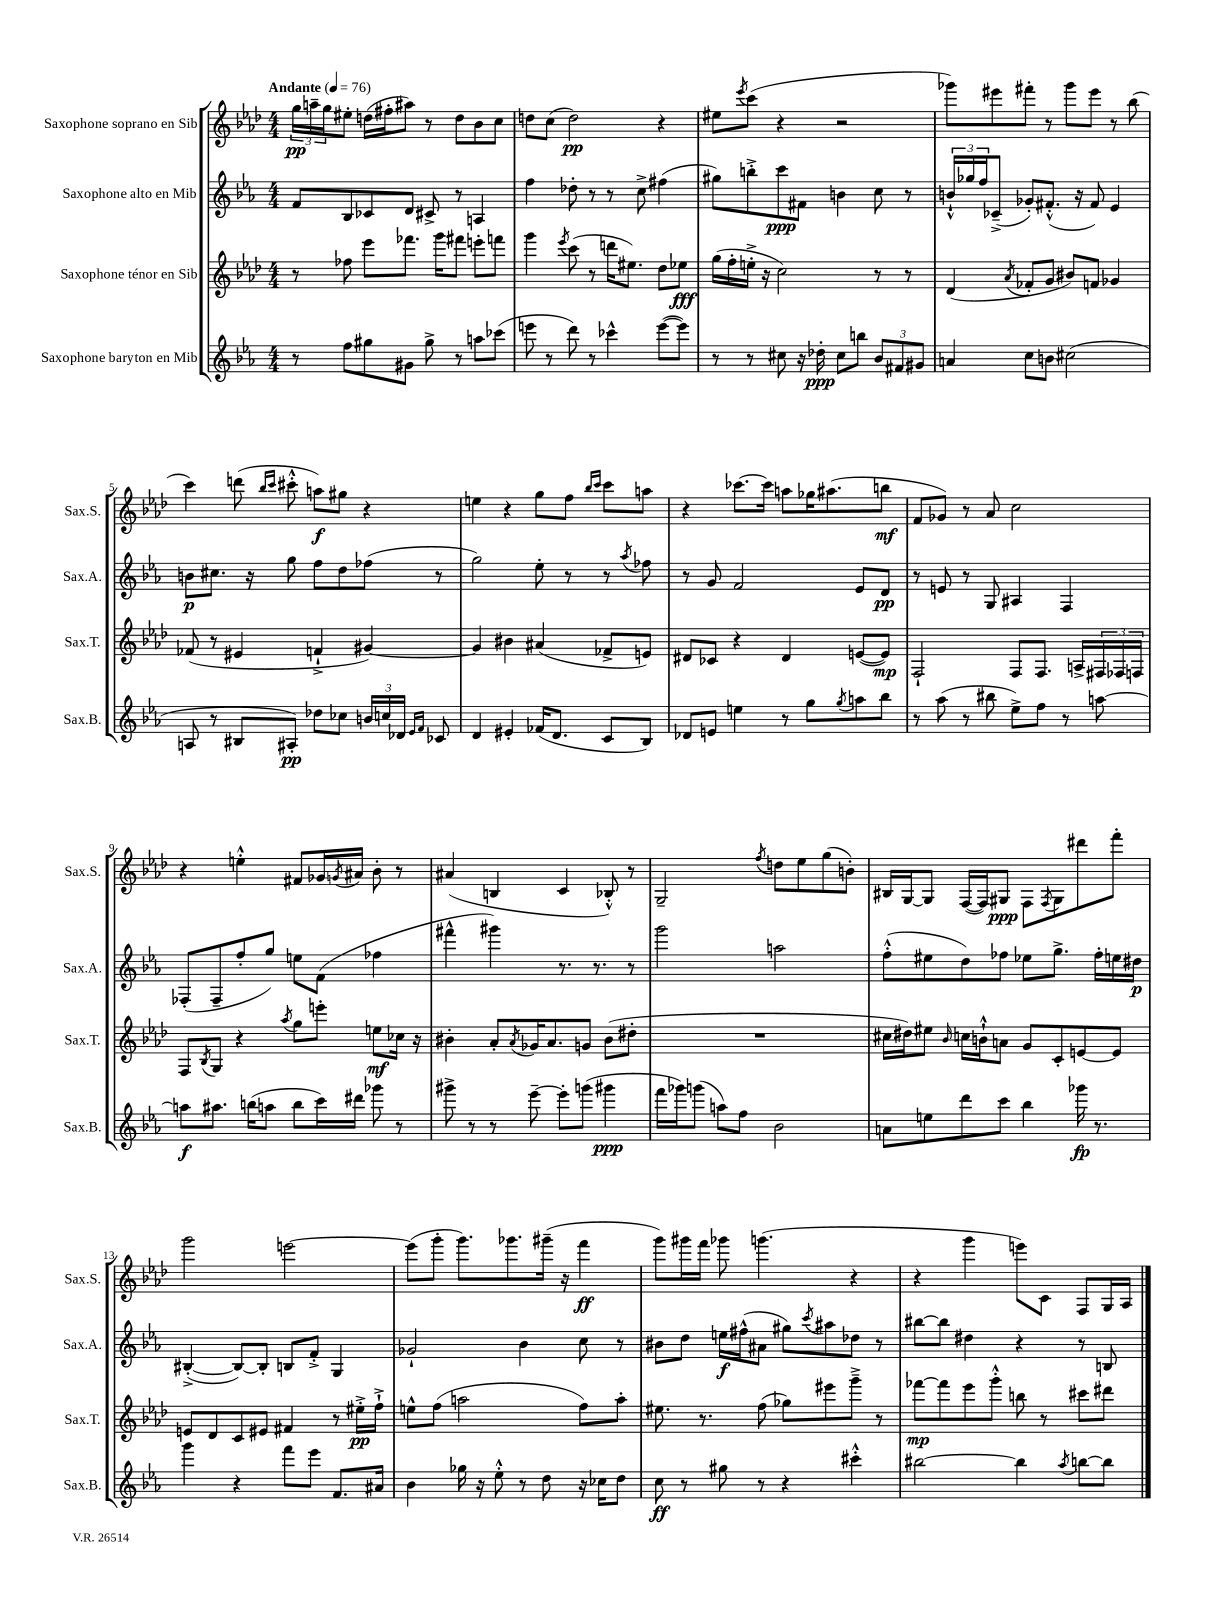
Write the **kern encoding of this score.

**kern	**dynam	**kern	**dynam	**kern	**dynam	**kern	**dynam
*part4	*part4	*part3	*part3	*part2	*part2	*part1	*part1
*staff4	*staff4	*staff3	*staff3	*staff2	*staff2	*staff1	*staff1
*I"Saxophone baryton en Mib	*	*I"Saxophone ténor en Sib	*	*I"Saxophone alto en Mib	*	*I"Saxophone soprano en Sib	*
*I'Sax.B.	*	*I'Sax.T.	*	*I'Sax.A.	*	*I'Sax.S.	*
*clefG2	*	*clefG2	*	*clefG2	*	*clefG2	*
*k[b-e-a-]	*	*k[b-e-a-d-]	*	*k[b-e-a-]	*	*k[b-e-a-d-]	*
*M4/4	*	*M4/4	*	*M4/4	*	*M4/4	*
*MM76	*	*MM76	*	*MM76	*	*MM76	*
=1	=1	=1	=1	=1	=1	=1	=1
!	!	!	!	!	!	!LO:TX:a:B:t=Andante	!
8r	.	8r	.	8f/L	.	24gg\LL	pp
.	.	.	.	.	.	24aan~\	.
.	.	.	.	.	.	24gg\J	.
8ff\L	.	8ff-X\	.	8B-/	.	8ee#X'\J	.
8gg#X\	.	8eee-\L	.	8c-X/	.	(16ddn\LL	.
.	.	.	.	.	.	16ff#X'\J	.
8g#X\J	.	8.fff-X\J	.	8d/J	.	8aa#X\J)	.
8gg#^\	.	.	.	8c#X^/	.	8r	.
.	.	16ggg\KL	.	.	.	.	.
8r	.	8fff#X\J	.	8r	.	8dd\L	.
8aan\L	.	8eeen'\L	.	4An/	.	8b-\	.
(8ccc-X\J	.	8fffn\J	.	.	.	8cc\J	.
=2	=2	=2	=2	=2	=2	=2	=2
8eeen\	.	4ggg\	.	4ff\	.	8ddn\L	.
8r	.	.	.	.	.	(8cc\J	.
.	.	8qeee-/	.	.	.	.	.
8ddd\)	.	(8ccc\	.	8dd-X'\	.	2dd\)	pp
8r	.	8r	.	8r	.	.	.
4ccc-X^^\	.	16dddn\KL	.	8r	.	.	.
.	.	8.ee#X\J)	.	.	.	.	.
.	.	.	.	8cc^\	.	.	.
([8eee\L	.	8dd-\L	.	(4ff#X\	.	4r	.
8eee\J])	.	8ee-X\J	fff	.	.	.	.
=3	=3	=3	=3	=3	=3	=3	=3
8r	.	(16gg\LL	.	8gg#X\L)	.	8ee#X\L	.
.	.	16ff'\	.	.	.	.	.
.	.	.	.	.	.	8qeee-/	.
8r	.	16een'^\JJ	.	8bbn'^\	.	(8ccc\J	.
.	.	16r	.	.	.	.	.
8cc#X\	.	2cc\)	.	8ccc\	ppp	4r	.
16r	.	.	.	8f#X\J	.	.	.
16dd-X'\	ppp	.	.	.	.	.	.
8cc#\L	.	.	.	4bn\	.	2r	.
8bbn\J	.	.	.	.	.	.	.
12b-/L	.	8r	.	8cc\	.	.	.
12f#X/	.	.	.	.	.	.	.
.	.	8r	.	8r	.	.	.
12g#X/J	.	.	.	.	.	.	.
=4	=4	=4	=4	=4	=4	=4	=4
4an/	.	(4d-/	.	24bn`^^/LL	.	8ggg-X\L)	.
.	.	.	.	24gg-X/	.	.	.
.	.	.	.	24ff/J	.	.	.
.	.	.	.	(8c-X~^/J	.	8eee#X\	.
.	.	8qa-/	.	.	.	.	.
8cc\L	.	8f-X'/L	.	8g-X'/L)	.	8fff#X'\J	.
8bn\J	.	8g/J	.	(8.f#X'^^/J	.	8r	.
(2cc#X\	.	8b#X/L)	.	.	.	8ggg-\L	.
.	.	.	.	16r	.	.	.
.	.	8fn/J	.	8f#/)	.	8eee#\J	.
.	.	4g-X/	.	4e-/	.	8r	.
.	.	.	.	.	.	(8bb-\	.
!!LO:LB:g=z
=5	=5	=5	=5	=5	=5	=5	=5
8An/	.	(8f-X/	.	8bn\L	p	4ccc\)	.
8r	.	8r	.	8.cc#X\J	.	.	.
8B#X/L	.	4e#X/	.	.	.	(8dddn\	.
.	.	.	.	16r	.	.	.
.	.	.	.	.	.	16qqbb-/LL	.
.	.	.	.	.	.	16qqccc/JJ	.
8A#X'/J)	pp	.	.	8gg\	.	8ccc#X'^^\	.
8dd-X\L	.	4fn`^/	.	8ff\L	.	8aan\L)	f
8cc-X\J	.	.	.	8dd\	.	8gg#X\J	.
24bn/LL	.	[4g#X/)	.	(8ff-X\J	.	4r	.
24ccn/	.	.	.	.	.	.	.
24d-X/JJ	.	.	.	.	.	.	.
16qqe-/LL	.	.	.	.	.	.	.
16qqf/JJ	.	.	.	.	.	.	.
8c-X/	.	.	.	8r	.	.	.
=6	=6	=6	=6	=6	=6	=6	=6
4d/	.	4g#/]	.	2gg\)	.	4een\	.
4e#X'/	.	4b#X\	.	.	.	4r	.
(16f-X/KL	.	(4a#X/	.	8ee-'\	.	8gg\L	.
8.d/J	.	.	.	.	.	.	.
.	.	.	.	8r	.	8ff\J	.
.	.	.	.	.	.	16qqbb-/LL	.
.	.	.	.	.	.	16qqccc/JJ	.
8c/L	.	8f-X^/L	.	8r	.	8ccc\L	.
.	.	.	.	8qaa-/	.	.	.
8B-/J)	.	8en/J)	.	8ff-X\	.	8aan\J	.
=7	=7	=7	=7	=7	=7	=7	=7
8d-X/L	.	8d#X/L	.	8r	.	4r	.
8en/J	.	8c-X/J	.	8g/	.	.	.
4een\	.	4r	.	2f/	.	[8.ccc-X\L	.
.	.	.	.	.	.	16ccc-\Jk]	.
8r	.	4d#/	.	.	.	8aan\L	.
8gg\L	.	.	.	.	.	16gg-X\K	.
.	.	.	.	.	.	(8.aa#X\	.
8qgg/	.	.	.	.	.	.	.
8aan\	.	([8en/L	.	8e-/L	.	.	.
8bb-\J	.	8e/J])	mp	8d/J	pp	8bbn\J	mf
=8	=8	=8	=8	=8	=8	=8	=8
8r	.	2F`/	.	8r	.	8f/L	.
(8aa-\	.	.	.	8en/	.	8g-X/J)	.
8r	.	.	.	8r	.	8r	.
8bb#X\	.	.	.	8G/	.	8a-/	.
8ee-^\L)	.	8F/L	.	4A#X/	.	2cc\	.
8ff\J	.	8.F/J	.	.	.	.	.
8r	.	.	.	4F/	.	.	.
.	.	16An^/LL	.	.	.	.	.
[8aan\	.	24F#X/	.	.	.	.	.
.	.	24F-X/	.	.	.	.	.
.	.	24Fn/JJ	.	.	.	.	.
!!LO:LB:g=z
=9	=9	=9	=9	=9	=9	=9	=9
8aan\L]	f	8F/L	.	(8F-X'/L	.	4r	.
.	.	8qB-/	.	.	.	.	.
8.aa#X\J	.	8G/J	.	8F-~/	.	.	.
.	.	4r	.	8ff'/	.	4een'^^\	.
(16bbn\KL	.	.	.	.	.	.	.
8aan\J	.	.	.	8gg/J)	.	.	.
.	.	8qaa-/	.	.	.	.	.
8bb\L	.	8gg\L	.	8een\L	.	8f#X/L	.
16ccc\L)	.	8eeen'\J	.	(8f\J	.	16g-X/L	.
.	.	.	.	.	.	8qgn/	.
16ddd#X\JJ	.	.	.	.	.	16a#X/JJ	.
8ggg-X\	.	8een\L	mf	4ff-X\	.	8b-'\	.
8r	.	16cc-X\Jk	.	.	.	8r	.
.	.	16r	.	.	.	.	.
=10	=10	=10	=10	=10	=10	=10	=10
8ggg#X^\	.	4b#X'\	.	4fff#X^^\	.	(4a#X/	.
8r	.	.	.	.	.	.	.
8r	.	8a-'/L	.	4ggg#X\)	.	4Bn/	.
.	.	8qa-/	.	.	.	.	.
[8eee-~\	.	16g-X/K	.	.	.	.	.
.	.	8.a-/	.	.	.	.	.
8eee-'\L]	.	.	.	8.r	.	4c/	.
(8gggn\J	.	8gn/J	.	.	.	.	.
.	.	.	.	8.r	.	.	.
4ggg#X\	ppp	(8b#\L	.	.	.	8B-X'^^/)	.
.	.	8dd#X'\J	.	8r	.	8r	.
=11	=11	=11	=11	=11	=11	=11	=11
16fff\LL	.	1r	.	2ggg\	.	2G~/	.
16ggg-X\J)	.	.	.	.	.	.	.
(8gggn\J	.	.	.	.	.	.	.
8aan\L)	.	.	.	.	.	.	.
8ff\J	.	.	.	.	.	.	.
.	.	.	.	.	.	8qff/	.
2b-\	.	.	.	2aan\	.	8ddn\L	.
.	.	.	.	.	.	8ee-\	.
.	.	.	.	.	.	(8gg\	.
.	.	.	.	.	.	8bn'\J)	.
=12	=12	=12	=12	=12	=12	=12	=12
8an\L	.	16cc#X\LL	.	(8ff'^^\L	.	16B#X/LL	.
.	.	16dd#X\J)	.	.	.	[16G/J	.
8een\	.	8ee#X\J	.	8ee#X\	.	8G/J]	.
.	.	16qqb-/	.	.	.	.	.
8ddd\	.	16ccn\LL	.	8dd\)	.	([16F/LL	.
.	.	16bn`^^\J	.	.	.	16F/J])	.
8ccc\J	.	8an\J	.	8ff-X\J	.	8G#X/J	ppp
4bb-\	.	8g/L	.	8ee-X\L	.	8F\L	.
.	.	.	.	.	.	8qF/	.
.	.	8c'/	.	8.gg^\J	.	8G#\	.
16ggg-X\	fp	[8en/	.	.	.	8ddd#X\	.
8.r	.	.	.	16ff-'\LL	.	.	.
.	.	8e/J]	.	16een\	.	8fff'\J	.
.	.	.	.	16dd#X\JJ	p	.	.
!!LO:LB:g=z
=13	=13	=13	=13	=13	=13	=13	=13
4ggg\	.	8en/L	.	([4B#X'^/	.	2ggg\	.
.	.	8d-/	.	.	.	.	.
4r	.	8c/	.	8B#/L_)	.	.	.
.	.	8e#X/J	.	8B#'/J]	.	.	.
8fff\L	.	4f#X/	.	8Bn/L	.	[2eeen\	.
8eee-\J	.	.	.	8f'^/J	.	.	.
8.f/L	.	8r	.	4G/	.	.	.
.	.	16ee#X'^\LL	pp	.	.	.	.
16a#X/Jk	.	16ff`^\JJ	.	.	.	.	.
=14	=14	=14	=14	=14	=14	=14	=14
4b-\	.	8een^^\L	.	2g-X`/	.	(8eee\L]	.
.	.	(8ff\J	.	.	.	8ggg'\J	.
16gg-X\	.	2aan\	.	.	.	8.ggg\L)	.
16r	.	.	.	.	.	.	.
8ee-'^^\	.	.	.	.	.	.	.
.	.	.	.	.	.	8.ggg-X\	.
8r	.	.	.	4b-\	.	.	.
8dd\	.	.	.	.	.	(16ggg#X~\Jk	.
.	.	.	.	.	.	16r	.
16r	.	8ff\L)	.	8cc\	.	4fff\	ff
16cc-X\KL	.	.	.	.	.	.	.
8dd\J	.	8aa'\J	.	8r	.	.	.
=15	=15	=15	=15	=15	=15	=15	=15
8cc\	ff	8.ee#X\	.	8b#X\L	.	8ggg\L)	.
8r	.	.	.	8dd\J	.	16ggg#X\L	.
.	.	8.r	.	.	.	16fff\JJ	.
8gg#X\	.	.	.	16een\LL	f	8ggg-X\	.
.	.	.	.	(16ff#X^^\J	.	.	.
8r	.	(8ff\	.	8a#X\J	.	(4.gggn\	.
4r	.	8gg-X\L)	.	8gg#X\L)	.	.	.
.	.	.	.	8qccc/	.	.	.
.	.	8eee#X\	.	8aa#X\	.	.	.
4ccc#X'^^\	.	8ggg~^\J	.	8dd-X\J	.	4r	.
.	.	8r	.	8r	.	.	.
=16	=16	=16	=16	=16	=16	=16	=16
[2bb#X\	.	[8fff-X\L	mp	[8bb#X\L	.	4r	.
.	.	8fff-\]	.	8bb#\J]	.	.	.
.	.	8eee-\	.	4dd#X\	.	4ggg\	.
.	.	8ggg'^^\J	.	.	.	.	.
4bb#\]	.	8bbn\	.	4r	.	8eeen\L)	.
.	.	8r	.	.	.	8c\J	.
8qaa-/	.	.	.	.	.	.	.
[8bbn\L	.	8ccc#X\L	.	8r	.	8F/L	.
8bb\J]	.	8ddd#X\J	.	8Bn/	.	16G/L	.
.	.	.	.	.	.	16A-/JJ	.
==	==	==	==	==	==	==	==
*-	*-	*-	*-	*-	*-	*-	*-
